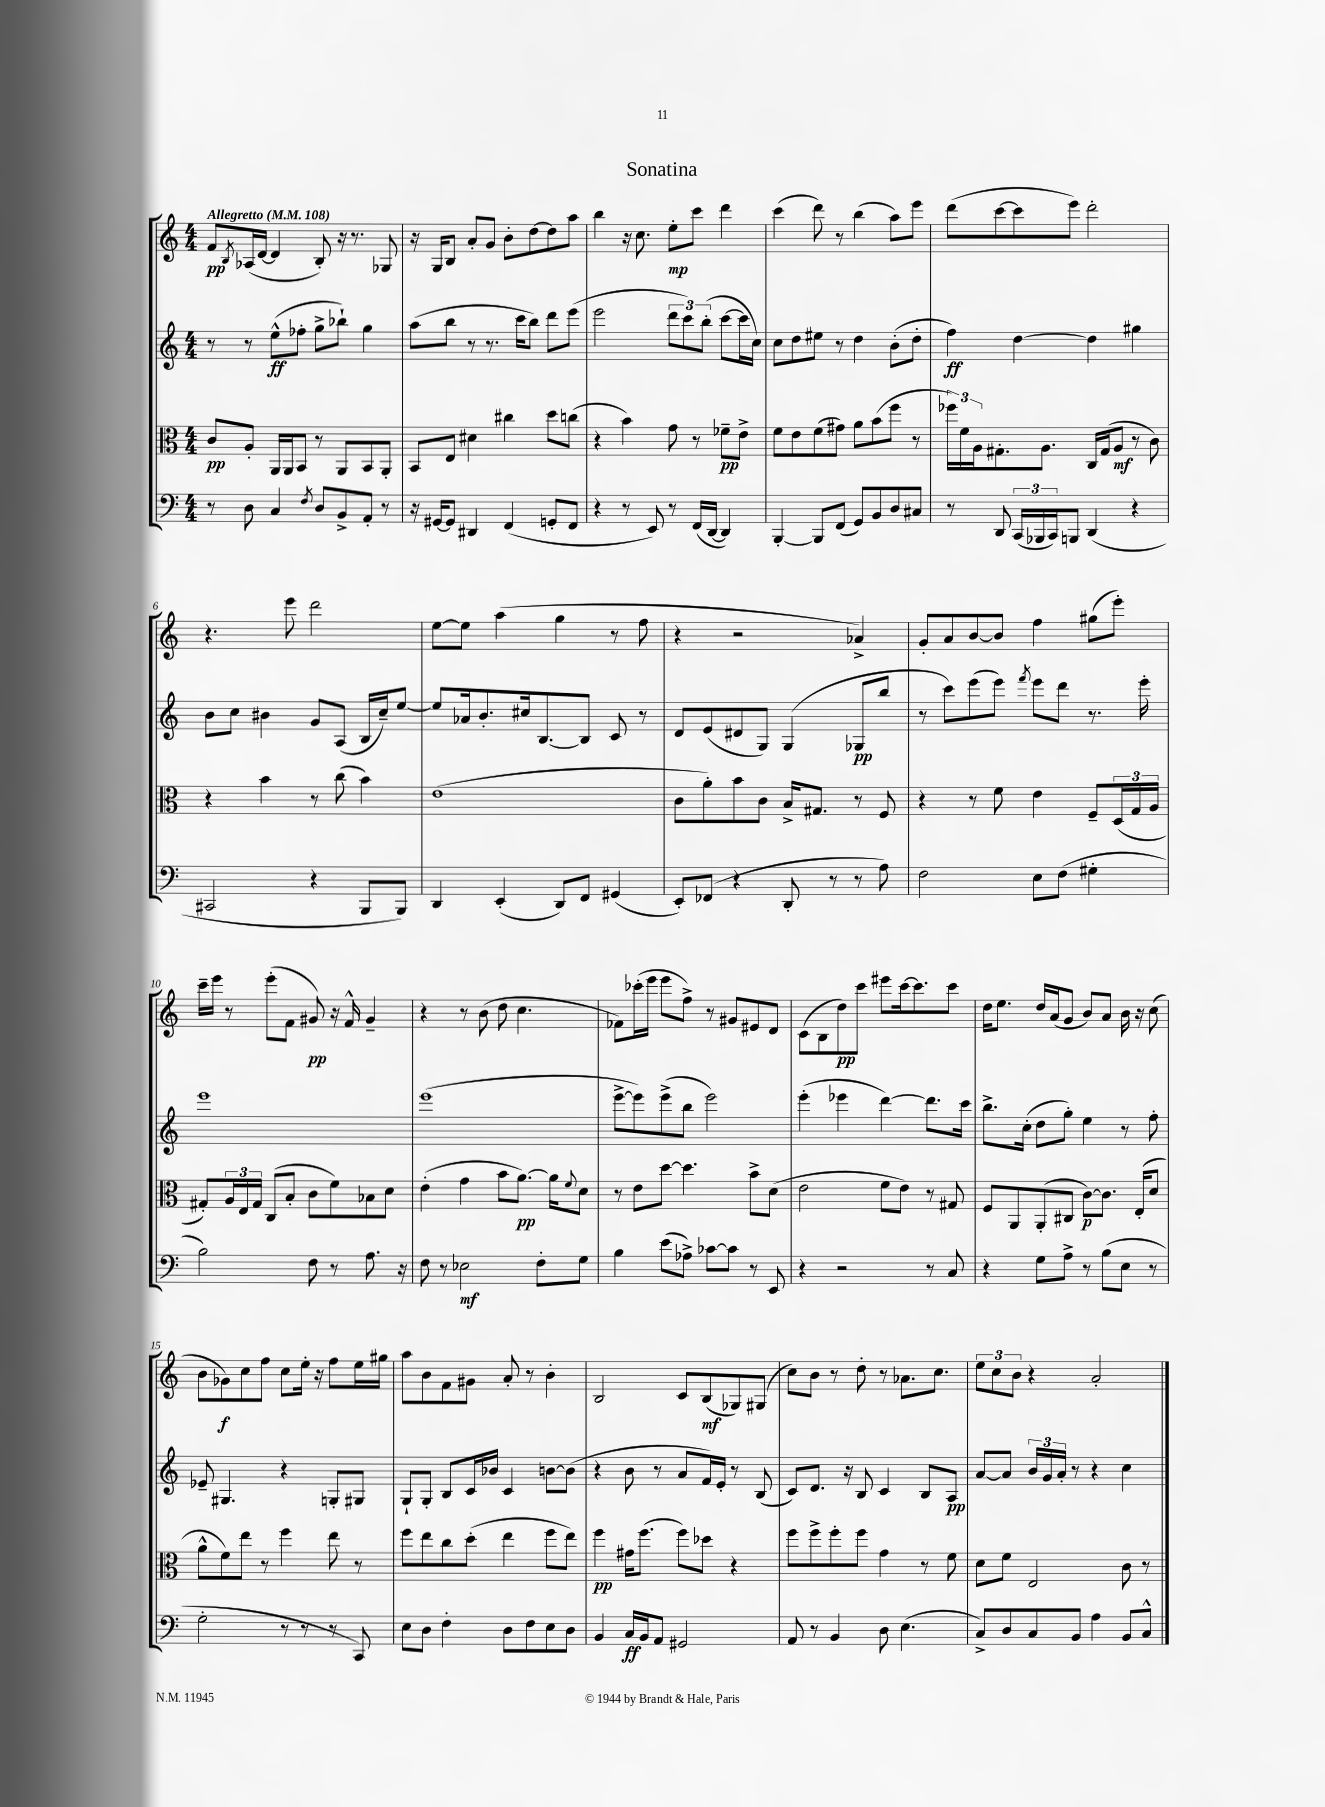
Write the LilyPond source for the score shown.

\header { title = "Sonatina" }
<<
\new StaffGroup <<
\new Staff = "s0" {
    \clef treble \key c \major \numericTimeSignature \time 4/4 \tempo "Allegretto" 4 = 108
    f'8\pp \acciaccatura { b8 } aes16( d'16~ d'4 b8-.) r16 r8. ges8 |
    r16 g16 b8 a'8-. g'8 b'8-. d''8~ d''8 a''8 |
    b''4 r16 c''8. e''8-.\mp c'''8 d'''4 |
    c'''4( d'''8) r8 b''4( a''8) e'''8 |
    d'''8( c'''8~ c'''8 e'''8) d'''2-. |
    r4. e'''8 d'''2 |
    e''8~ e''8 a''4( g''4 r8 f''8 |
    r4 r2 aes'4->) |
    g'8-. a'8 b'8~ b'8 f''4 gis''8( e'''8-.) |
    c'''16-- e'''16 r8 e'''8-.( f'8 gis'8\pp) r16 f'16-^ gis'4-- |
    r4 r8 b'8( d''8 c''4. |
    fes'8) ces'''16-.( e'''16 e'''8 f''8->) r8 gis'8 eis'8 d'8 |
    c'8( b8 d''8\pp) c'''8 eis'''8 c'''16~ c'''8. c'''8 |
    d''16 e''8. d''16 a'16( g'8 b'8) a'8 b'16 r16 c''8( |
    b'8 ges'8\f) c''8 f''8 c''8 e''16-. r16 f''8 e''16 gis''16 |
    a''8 b'8 f'8 gis'8 a'8-. r8 b'4-. |
    b2 c'8 b8\mf( ges8) gis8( |
    c''8) b'8 r8 d''8-. r8 aes'8. c''8. |
    \tuplet 3/2 { e''8 c''8 b'8 } r4 a'2-. \bar "|." |
}
\new Staff = "s1" {
    \clef treble \key c \major \numericTimeSignature \time 4/4
    r8 r8 e''8-^\ff( fes''8-. g''8-> bes''8-!) g''4 |
    a''8( b''8 r8 r8. c'''16 b''8) d'''8 e'''8( |
    e'''2 \tuplet 3/2 { d'''8 c'''8) b''8-.( } c'''8~ c'''16 c''16) |
    c''8 d''8 eis''8 r8 d''4 b'8-.( d''8-. |
    f''4\ff) d''4~ d''4 gis''4 |
    b'8 c''8 bis'4 g'8 a8( b16 c''16--) e''8~ |
    e''8 aes'16 b'8.-. cis''16 b8.~ b8 c'8 r8 |
    d'8 e'8( dis'8 g8) g4( ges8\pp b''8 |
    r8 c'''8) e'''8( e'''8) \acciaccatura { f'''8 } e'''8 d'''8 r8. e'''16-. |
    e'''1 |
    e'''1( |
    e'''8~-> e'''8) e'''8->( b''8 e'''2) |
    e'''4-.( ees'''4 d'''4~) d'''8. c'''16 |
    b''8.-> c''16-.( d''8 g''8-.) e''4 r8 f''8-. |
    ees'8-- gis4. r4 g8-. gis8 |
    g8-! g8-. b8 c'16 bes'16 c'4 b'8~ b'8( |
    r4 b'8 r8 a'8 f'16) e'16-. r8 b8( |
    c'8) d'8. r16 b8 c'4 b8 a8\pp |
    a'8~ a'8 \tuplet 3/2 { b'16 g'16 a'16-. } r8 r4 c''4 \bar "|." |
}
\new Staff = "s2" {
    \clef alto \key c \major \numericTimeSignature \time 4/4
    c'8\pp a8-. a,16 a,16 b,8 r8 a,8 b,8 a,8-. |
    b,8 e8 dis'4 cis''4 d''8 c''8( |
    r4 b'4) g'8 r8 fes'8--\pp e'8-> |
    f'8 e'8 f'8( gis'8) a'8 b'8( f''8 r8 |
    \tuplet 3/2 { fes''16) f'16 a16 } gis8.-. a8. c16 gis16( a8\mf r8 c'8) |
    r4 b'4 r8 c''8( b'4) |
    e'1( |
    c'8 a'8-.) b'8 c'8 b16-> gis8. r8 f8 |
    r4 r8 f'8 e'4 f8-- \tuplet 3/2 { d16( g16 a16 } |
    gis8-.) \tuplet 3/2 { a16 e16 gis16 } c8( b8-. c'8 f'8) bes8 d'8 |
    e'4-.( g'4 b'8 a'8.~\pp) a'16 \appoggiatura { f'8 } d'8 |
    r8 e'8 d''8~ d''4. b'8-> d'8( |
    e'2 f'8 e'8) r8 gis8 |
    f8 a,8 a,8-.( cis8 c'8~\p) c'8. e16-.( d'8 |
    a'8-^ f'8) e''8 r8 f''4 e''8 r8 |
    f''8 e''8 c''8 d''8-.( e''4 f''8 e''8) |
    f''4\pp gis'16 f''8.( f''8) des''8 r4 |
    f''8 f''8-> f''8-. f''8 g'4 r8 f'8 |
    d'8 f'8 e2 c'8 r8 \bar "|." |
}
\new Staff = "s3" {
    \clef bass \key c \major \numericTimeSignature \time 4/4
    r8 d8 c4 \acciaccatura { f8 } d8 b,8-> a,8-. r8 |
    r16 gis,16~ gis,8 dis,4 f,4( g,8-. f,8 |
    r4 r8 e,8) r8 f,16( d,16~ d,4) |
    b,,4~-. b,,8 f,8( g,8) b,8 d8 cis8 |
    r8 d,8 \tuplet 3/2 { c,16( bes,,16 c,16) } b,,8 d,4( r4 |
    cis,2 r4 b,,8 b,,8) |
    d,4 e,4-.( d,8) f,8 gis,4( |
    e,8-.) fes,8( r4 d,8-. r8 r8 a8) |
    f2 e8 f8( gis4-. |
    b2) f8 r8 a8. r16 |
    f8 r8 ees2\mf f8-. g8 |
    b4 e'8( aes8->) ces'8~ ces'8 r8 e,8 |
    r4 r2 r8 c8 |
    r4 g8 a8-> r8 b8( e8 r8 |
    g2-. r8 r8 r8 c,8) |
    e8 d8 f4-. d8 f8 e8 d8 |
    b,4 c16\ff b,16 a,8 gis,2 |
    a,8 r8 b,4 d8 e4.( |
    c8->) d8 c8 b,8 a4 b,8 c8-^ \bar "|." |
}
>>
>>
